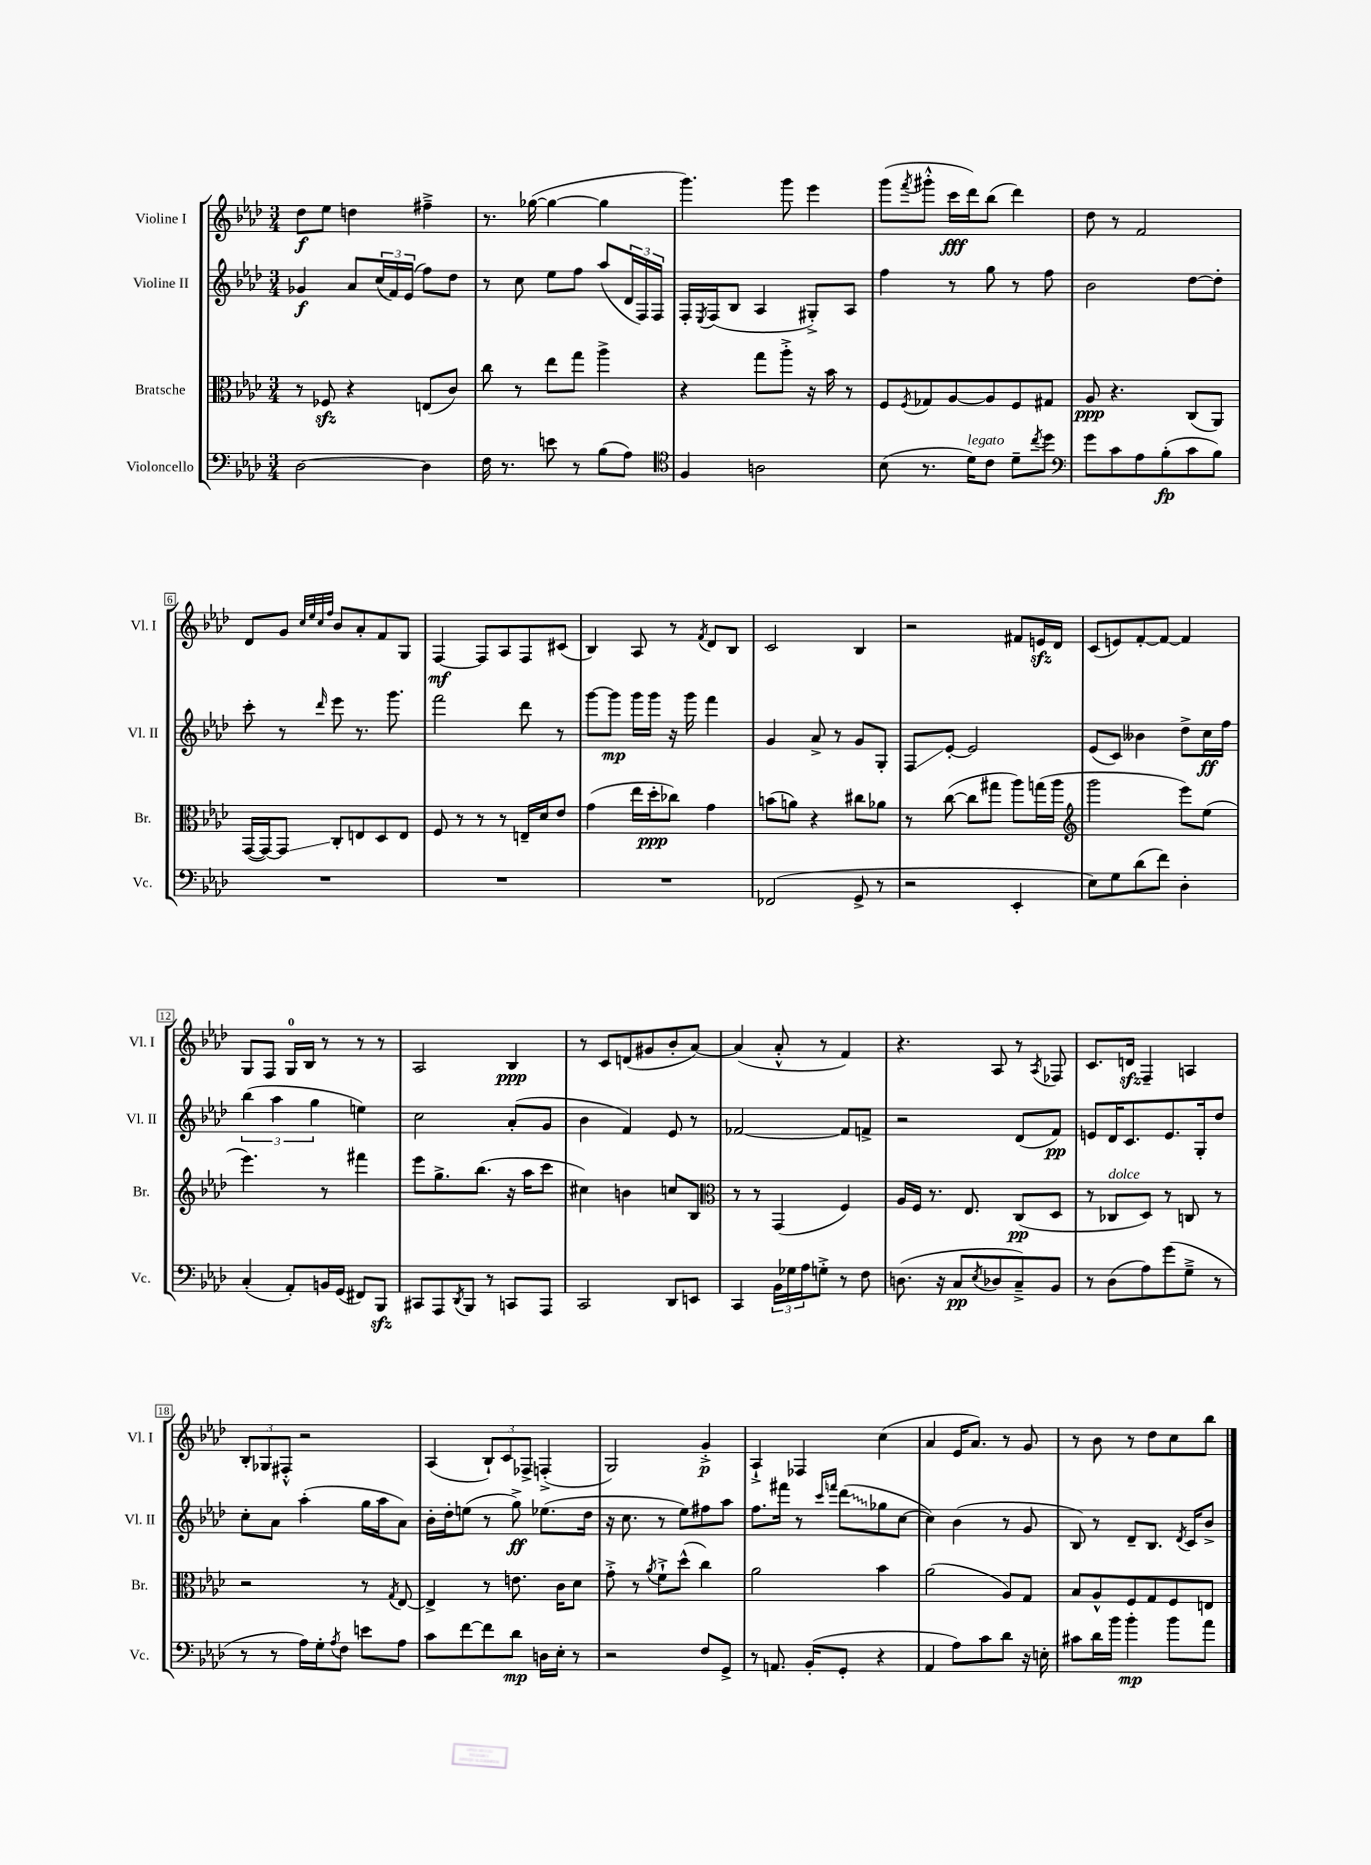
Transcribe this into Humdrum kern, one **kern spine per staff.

**kern	**kern	**kern	**kern
*staff4	*staff3	*staff2	*staff1
*clefF4	*clefC3	*clefG2	*clefG2
*k[b-e-a-d-]	*k[b-e-a-d-]	*k[b-e-a-d-]	*k[b-e-a-d-]
*M3/4	*M3/4	*M3/4	*M3/4
[2D-	8r	4g-	8dd-
.	8F-	.	8ee-
.	4r	8a-	4dd
.	.	(24cc	.
.	.	24f)	.
.	.	(24e-	.
4D-]	(8E	8ff)	4ff#~^
.	8c)	8dd-	.
=	=	=	=
16F	8cc	8r	8.r
8.r	.	.	.
.	8r	8cc	.
.	.	.	([16gg-
8e	8ee-	8ee-	4gg-_
8r	8gg	8ff	.
(8B-	4aa-^	(8aa-	4gg-]
8A-)	.	24d-	.
.	.	24F)	.
.	.	24F	.
=	=	=	=
*clefC4	*	*	*
4F	4r	16F'	4.ggg)
.	.	8qE-	.
.	.	(16F	.
.	.	8B-	.
2A	8gg	4A-	.
.	8aa-'^	.	8ggg
.	16r	8G#'^)	4eee-
.	16b-	.	.
.	8r	8A-	.
=	=	=	=
(8B-	8F	4ff	(8ggg
.	8qF	.	8qfff
8.r	8G-	.	8ggg#'^^
.	[8A-	8r	16ccc
16d-)	.	.	16ddd-)
8c	8A-]	8gg	(8bb-
8d-~	8F	8r	4ddd-)
8qcc	.	.	.
8dd-	8G#	8ff	.
=	=	=	=
*clefF4	*	*	*
8g	8A-	2b-	8dd-
8c	4.r	.	8r
8A-	.	.	2f
(8B-'	.	.	.
8c	(8C	[8dd-	.
8B-)	8AA-)	8dd-']	.
=	=	=	=
2.r	([16GG	8ccc'	8d-
.	16GG_)	.	.
.	8GG]	8r	8g
.	.	.	32qqcc
.	.	.	32qqee-
.	.	.	32qqcc
.	.	16qqddd-	32qqff
.	8C'	8eee-	8b-
.	8E	8.r	8a-'
.	8D-	.	8f
.	.	8.ggg	.
.	8E	.	8G
=	=	=	=
2.r	8F	2fff	[4F
.	8r	.	.
.	8r	.	8F]
.	8r	.	8A-
.	16E~	8ddd-	8F
.	16d-	.	.
.	8e-	8r	(8c#
=	=	=	=
2.r	(4g	[8ggg	4B-)
.	.	8ggg]	.
.	16ee-	16ggg	8A-
.	16dd-'	16ggg	.
.	8cc-)	16r	8r
.	.	16ggg	.
.	.	.	8qf
.	4g	4fff	8d-
.	.	.	8B-
=	=	=	=
(2FF-	(8b	4g	2c
.	8a)	.	.
.	4r	8a-^	.
.	.	8r	.
8GG^	8cc#	8g	4B-
8r	8a-	8G'	.
=	=	=	=
2r	8r	8F	2r
.	([8cc	[8e-'	.
.	8cc]	2e-]	.
.	8gg#	.	.
4EE-'	8aa-)	.	8f#
.	(16gg	.	16e
.	16aa-	.	16d-
=	=	=	=
*	*clefG2	*	*
8E-)	2ggg	(8e-	(8c
8G	.	8c)	8e)
(8d-	.	4b--	[8f'
8f)	.	.	8f_
4D-'	8eee-)	8dd-^	4f]
.	(8ee-	16cc	.
.	.	16ff	.
=	=	=	=
(4C'	4.eee-)	(6bb-	8G
.	.	.	8F
.	.	6aa-	.
8AA-')	.	.	16G
.	.	.	16B-
.	.	6gg	.
16BB	8r	.	8r
(16GG	.	.	.
8FF#)	4fff#	4ee)	8r
8BBB-	.	.	8r
=	=	=	=
8CC#	8eee-	2cc	2A-
8AAA-	8.gg^	.	.
8qDD-	.	.	.
8BBB-	.	.	.
.	(8.bb-	.	.
8r	.	.	.
8CC	16r	(8a-'	4B-
.	16aa-	.	.
8AAA-	8ccc	8g	.
=	=	=	=
2CC	4cc#)	4b-	8r
.	.	.	8c
.	4b	4f)	(8d
.	.	.	8g#
8DD-	8cc	8e-	8b-'
8EE	8B-	8r	[8a-)
=	=	=	=
*	*clefC3	*	*
4CC	8r	[2f-	(4a-]
.	8r	.	.
24BB-	(4GG	.	8a-'^^
24G-	.	.	.
24A-	.	.	.
8G'^	.	.	8r
8r	4F)	8f-]	4f)
8F	.	8f^	.
=	=	=	=
(8.D	16A-	2r	4.r
.	16F	.	.
.	8.r	.	.
16r	.	.	.
8C	.	.	.
.	8.E-	.	.
8qE-	.	.	.
8D-	.	.	8A-
8C~^)	(8C	(8d-	8r
.	.	.	8qA-
8BB-	8D-	8f)	8F-
=	=	=	=
8r	8r	8e	8.c
(8D-	8C-	16d-	.
.	.	8.c	16d
8A-)	8D-)	.	4F~
(8g	8r	8.e	.
8G~^	8C	.	4A
.	.	16G'	.
8r	8r	8dd-	.
=	=	=	=
8r	2r	8cc'	12B-'
.	.	.	12G-
8r	.	8a-	.
.	.	.	12F#'^^
16A-)	.	(4aa-'	2r
16G'	.	.	.
8qA-	.	.	.
8F	.	.	.
8e	8r	16gg	.
.	.	16aa-	.
.	8qG	.	.
8A-	[8E-	8a-)	.
=	=	=	=
8c	4E-^]	16b-'	(4A-
.	.	16dd-'	.
[8f	.	(8ee	.
8f]	8r	8r	12B-`)
.	.	.	12c
8d-	8.e	8gg^)	.
.	.	.	12F-^
16D	.	(8.ee-	(4F'^
16E-'	16c	.	.
8r	8d-	.	.
.	.	16dd-	.
=	=	=	=
2r	8g'^	16r	2G)
.	.	8.cc	.
.	8r	.	.
.	8qa-	.	.
.	8f`^	8r	.
.	(8dd-^^	8ee-)	.
8F	4cc)	8ff#	4g'^
8GG^	.	8aa-	.
=	=	=	=
8r	2a-	8.ff	4A-`^
8.AA	.	.	.
.	.	16fff#	.
.	.	8r	4F-
(16BB-'	.	.	.
.	.	16qqccc	.
.	.	16qqfff	.
8GG'	.	(8ddd-	.
4r	4b-	8gg-	(4cc
.	.	[8cc	.
=	=	=	=
4AA-	(2a-	4cc])	4a-
8A-)	.	(4b-	16e-
.	.	.	8.a-)
8c	.	.	.
8d-	8A-)	8r	8r
16r	8G	8g	8g
16E'	.	.	.
=	=	=	=
8c#	8B-	8B-)	8r
16d-	8A-^^	8r	8b-
16b-	.	.	.
4b-'	8F	8d-~	8r
.	8G	8.B-	8dd-
8b-	8F	.	8cc
.	.	8qd-	.
.	.	16c	.
8a-	8E	8b-^	8bb-
==	==	==	==
*-	*-	*-	*-
